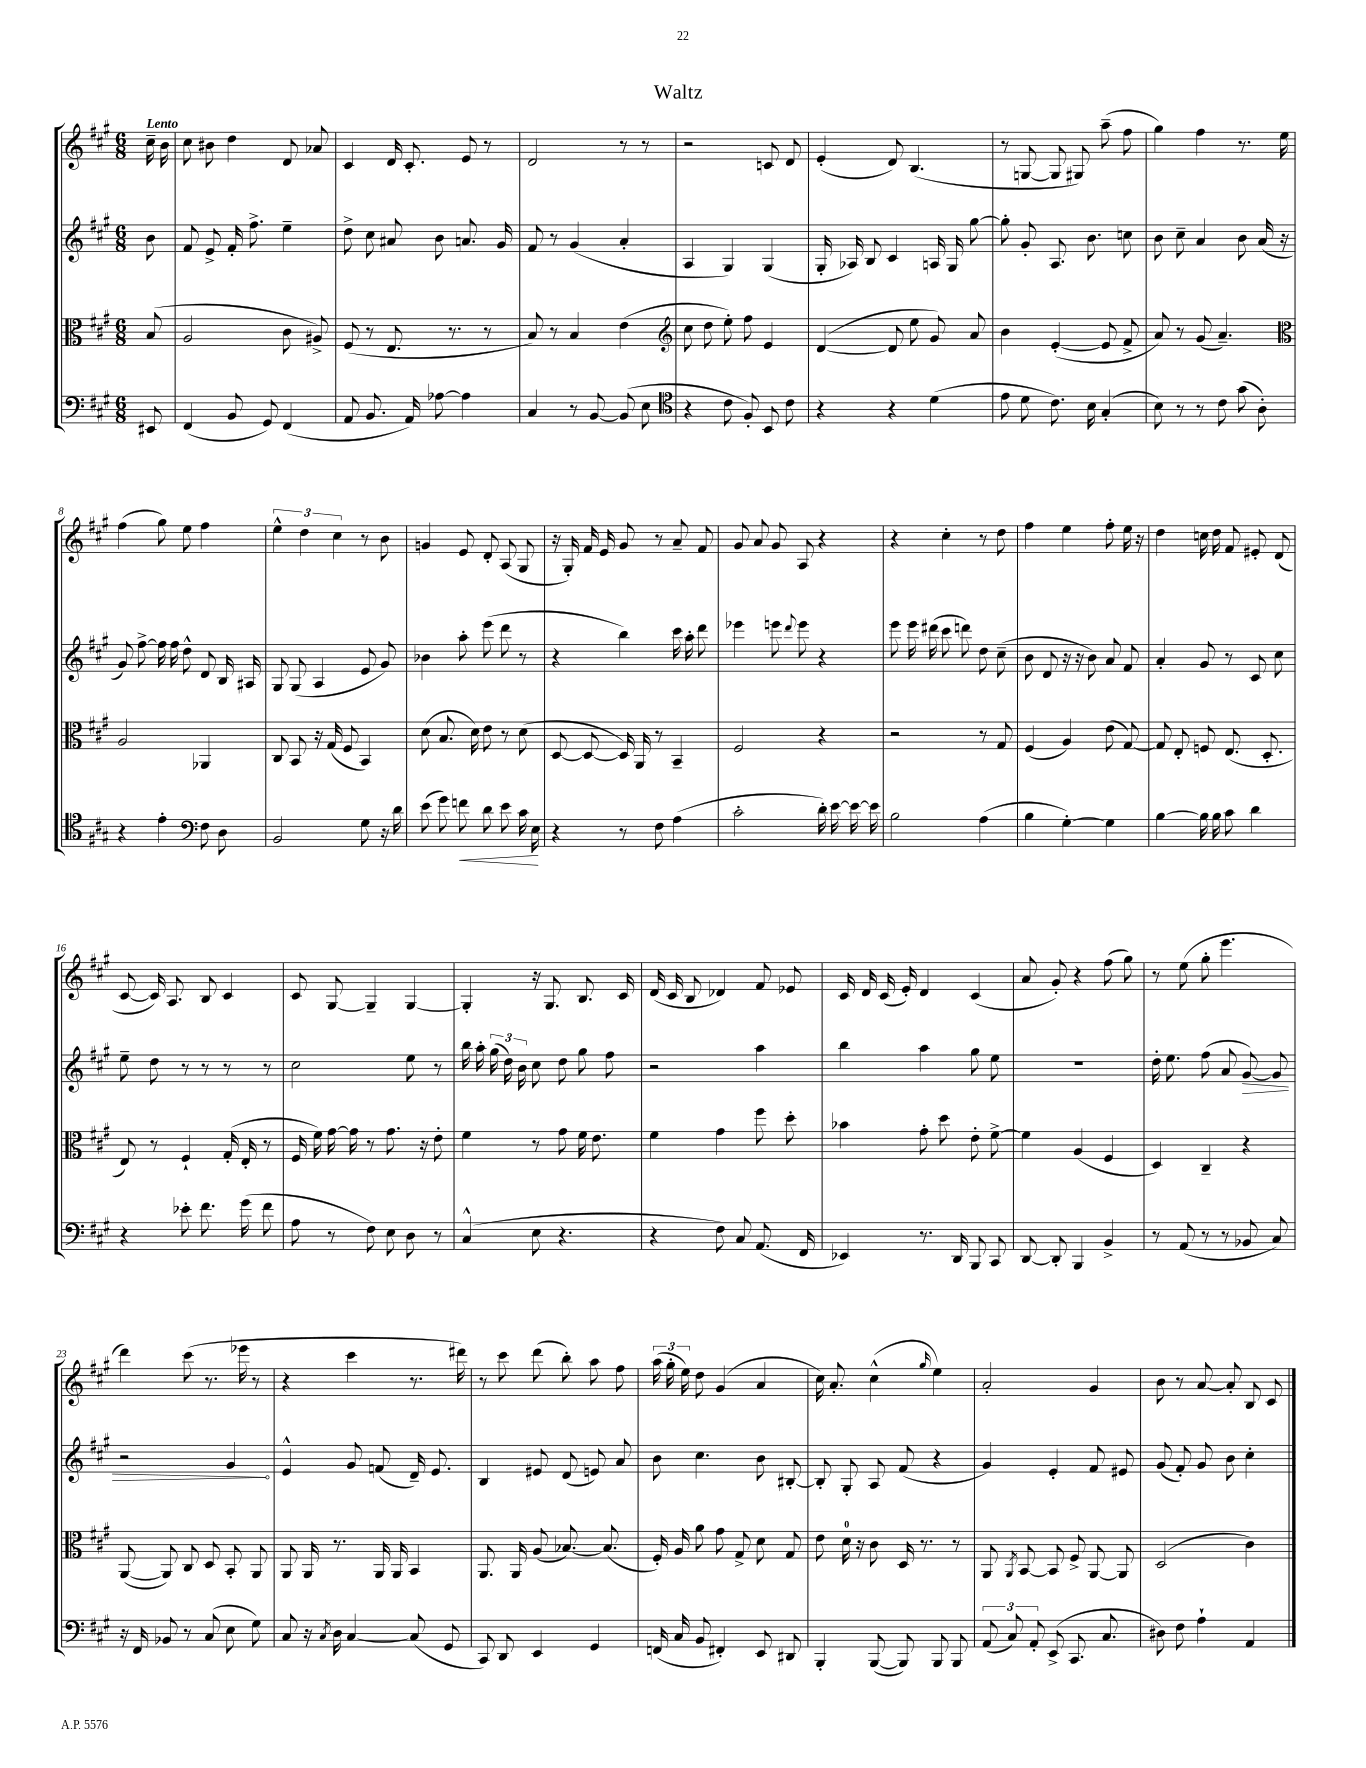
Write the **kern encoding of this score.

**kern	**kern	**kern	**kern
*staff4	*staff3	*staff2	*staff1
*clefF4	*clefC3	*clefG2	*clefG2
*k[f#c#g#]	*k[f#c#g#]	*k[f#c#g#]	*k[f#c#g#]
*M6/8	*M6/8	*M6/8	*M6/8
8EE#	(8B	8b	16cc#~
.	.	.	16b
=	=	=	=
(4FF#	2A	8f#	8cc#
.	.	8e^	8b#
8BB	.	16f#'	4dd
.	.	8.ff#^	.
8GG#)	.	.	.
(4FF#	8c#	4ee~	8d
.	8A#^)	.	8a-
=	=	=	=
8AA	(8F#	8dd^	4c#
8.BB	8r	8cc#	.
.	8.E	8a#	16d
16AA)	.	.	8.c#'
[8A-	.	8b	.
.	8.r	.	.
4A-]	.	8.a	8e
.	8r	.	8r
.	.	16g#	.
=	=	=	=
4C#	8B)	8f#	2d
.	8r	8r	.
8r	4B	(4g#	.
[8BB	.	.	.
(8BB]	(4e	4a'	8r
8E	.	.	8r
=	=	=	=
*clefC4	*clefG2	*	*
4r	8cc#	4A	2r
.	8dd	.	.
8c#	8ee')	4G#)	.
8F#')	8ff#	.	.
8BB	4e	(4G#	8c
8c#	.	.	8d
=	=	=	=
4r	([4d	16G#'	(4e'
.	.	16A-)	.
.	.	8B	.
4r	8d]	4c#	8d)
.	8ee	.	(4.B
(4d	8g#)	16A	.
.	.	16G#	.
.	8a	[8gg#	.
=	=	=	=
8e	4b	8gg#']	8r
8d	.	8g#'	[8G
8.c#)	([4e'	8.A	8G]
.	.	.	8G#)
16B	.	8.b	.
(4G#'	8e]	.	(8aa~
.	8f#^	8cc	8ff#
=	=	=	=
8B)	8a)	8b	4gg#)
8r	8r	8cc#~	.
8r	(8g#	4a	4ff#
8c#	4.a~)	.	.
(8g#	.	8b	8.r
8A')	.	(16a	.
.	.	16r	16ee
=	=	=	=
*	*clefC3	*	*
4r	2A	8g#)	(4ff#
.	.	[8ff#^	.
4e'	.	16ff#]	8gg#)
.	.	16ff#	.
.	.	8dd^^	8ee
*clefF4	*	*	*
8F#	4AA-	8d	4ff#
8D	.	16B	.
.	.	16A#	.
=	=	=	=
2BB	8C#	8G#	6ee^^
.	8BB	(8G#	.
.	.	.	6dd
.	16r	4A	.
.	(16G#	.	.
.	.	.	6cc#
.	8F#	.	.
8G#	4BB)	8e	8r
16r	.	8g#)	8b
16d	.	.	.
=	=	=	=
(8e	(8d	4b-	4g
8g#)	8.B	.	.
8f	.	8aa'	8e
.	16d)	.	.
8d	8e	(8eee	8d'
8e	8r	8ddd	(8A
16c#	(8d	8r	8G#
16E	.	.	.
=	=	=	=
4r	[8D	4r	16r
.	.	.	16G#')
.	8D_	.	16f#
.	.	.	16e
8r	16D])	4bb)	8g#
.	16AA	.	.
8F#	8r	.	8r
(4A	4BB~	16ccc#	8a~
.	.	16aa'	.
.	.	8ddd	8f#
=	=	=	=
2c#'	2F#	4eee-	8g#
.	.	.	8a
.	.	8eee	8g#
.	.	8qqddd	.
.	.	8eee	8A
16d')	4r	4r	4r
[16e	.	.	.
16e_	.	.	.
16e]	.	.	.
=	=	=	=
2B	2r	8eee	4r
.	.	16eee	.
.	.	(16ddd#	.
.	.	8ccc#	4cc#'
.	.	8ddd)	.
(4A	8r	8dd	8r
.	8G#	(8cc#~	8dd
=	=	=	=
4B	(4F#	8b	4ff#
.	.	8d	.
[4G#')	4A)	16r	4ee
.	.	16r	.
.	.	8b)	.
4G#]	(8e	8a	8ff#'
.	[8G#)	8f#	16ee
.	.	.	16r
=	=	=	=
[4B	8G#]	4a'	4dd
.	8E'	.	.
16B]	8F	8g#	16cc
16B	.	.	16dd
8c#	(8.E	8r	8f#
4d	.	8c#	8e#'
.	8.D'	.	.
.	.	8cc#	(8d
=	=	=	=
4r	8E)	8ee~	[8c#
.	8r	8dd	16c#])
.	.	.	8.A
8e-'	4F#`	8r	.
8.f#	.	8r	8B
.	(16G#'	8r	4c#
(16g#	16E'	.	.
8f#	8r	8r	.
=	=	=	=
8A	16F#	2cc#	8c#
.	16f#)	.	.
8r	[16g#	.	[8G#
.	16g#]	.	.
8F#)	8r	.	4G#~]
8E	8.g#	.	.
8D	.	8ee	[4G#
.	16r	.	.
8r	8e'	8r	.
=	=	=	=
(4C#^^	4f#	16bb	4G#']
.	.	16aa'	.
.	.	(24gg#	.
.	.	24dd)	.
.	.	24b	.
8E	8r	8cc#	16r
.	.	.	8.G#
4.r	8g#	8dd	.
.	16f#	8gg#	8.B
.	8.e	.	.
.	.	8ff#	.
.	.	.	16c#
=	=	=	=
4r	4f#	2r	(16d
.	.	.	16c#
.	.	.	8B
8F#)	4g#	.	4d-)
8C#	.	.	.
(8.AA	8ff#	4aa	8f#
.	8dd'	.	8e-
16FF#	.	.	.
=	=	=	=
4EE-)	4b-	4bb	16c#
.	.	.	16d
.	.	.	(16c#
.	.	.	16e')
8.r	8g#'	4aa	4d
.	8dd	.	.
16DD	.	.	.
8BBB	8e'	8gg#	(4c#
8CC#	[8f#^	8ee	.
=	=	=	=
[8DD	4f#]	2.r	8a
8DD']	.	.	8g#')
4BBB	(4A	.	4r
4BB^	4F#	.	(8ff#
.	.	.	8gg#)
=	=	=	=
8r	4D)	16dd'	8r
.	.	8.ee	.
(8AA	.	.	(8ee
8r	4C#~	(8ff#	8gg#'
8r	.	8a	4.eee
8BB-	4r	[8g#)	.
8C#)	.	8g#]	.
=	=	=	=
16r	([8AA	2r	4ddd)
16FF#	.	.	.
8BB-	8AA])	.	.
8r	8C#	.	(8ccc#
(8C#	8D	.	8.r
8E	8BB'	4g#	.
.	.	.	16eee-
8G#)	8AA	.	8r
=	=	=	=
8C#	8AA	4e^^	4r
16r	16AA	.	.
8qC#	.	.	.
16D	8.r	.	.
[4C#	.	8g#	4ccc#
.	16AA	(8f	.
.	16AA	.	.
(8C#]	4BB	16d~)	8.r
.	.	8.e	.
8GG#	.	.	.
.	.	.	16ddd#)
=	=	=	=
8CC#)	8.AA	4B	8r
8DD	.	.	8ccc#
.	16AA	.	.
4EE	(8A	8e#	(8ddd
.	[8.B-)	(8d	8bb')
4GG#	.	8e)	8aa
.	(8.B-]	.	.
.	.	8a	8ff#
=	=	=	=
(16FF	16F#')	8b	(24aa
.	.	.	24gg#'
16C#	16A	.	.
.	.	.	24ee)
8BB	8a	4.cc#	8dd
4FF#')	8g#	.	(4g#
.	8G#^	.	.
8EE	8d	8b	4a
8DD#	8G#	[8B#'	.
=	=	=	=
4BBB'	8e	8B#']	16cc#)
.	.	.	8.a'
.	16d	8G#'	.
.	16r	.	.
([8BBB	8c#	8A	(4cc#^^
8BBB])	16D	(8f#	.
.	8.r	.	.
.	.	.	16qqgg#
8BBB	.	4r	4ee)
8BBB	8r	.	.
=	=	=	=
(12AA	8AA	4g#)	2a'
12C#)	.	.	.
.	8qAA	.	.
.	[8BB	.	.
12AA'	.	.	.
(8EE^	8BB]	4e'	.
8.CC#	8F#^	.	.
.	[8AA	8f#	4g#
8.C#	.	.	.
.	8AA]	8e#	.
=	=	=	=
8D#)	(2D	(8g#	8b
8F#	.	8f#')	8r
4A`	.	8g#	[8a
.	.	8b	8a']
4AA	4c#)	4cc#'	8B
.	.	.	8c#
==	==	==	==
*-	*-	*-	*-
